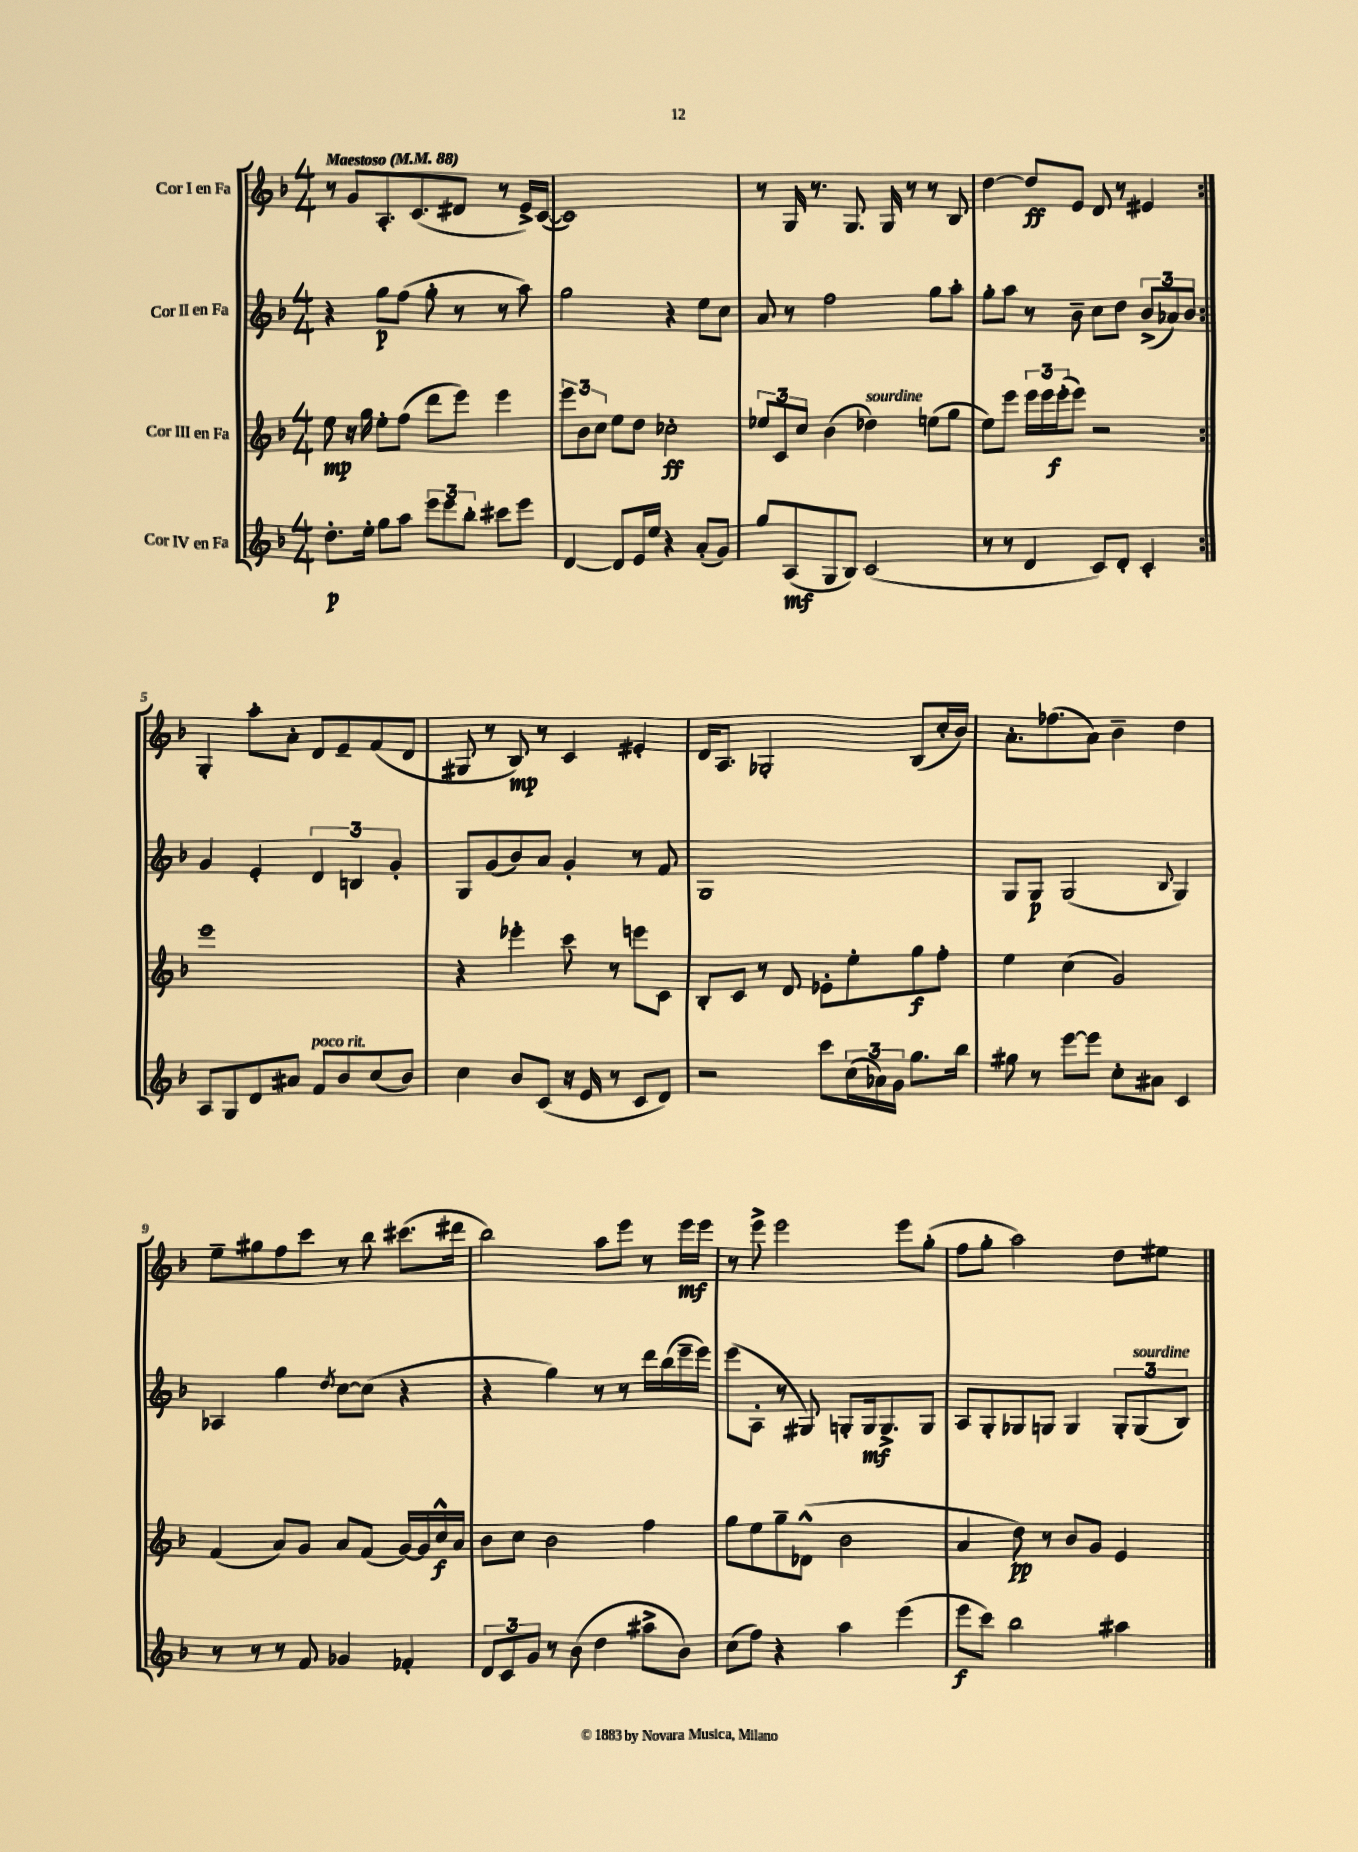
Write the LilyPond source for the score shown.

<<
\new StaffGroup <<
\new Staff = "s0" \with { instrumentName = "Cor I en Fa" } {
    \clef treble \key f \major \numericTimeSignature \time 4/4 \tempo "Maestoso" 4 = 88
    \repeat volta 2 { r8 g'8 a8.-. c'8.( dis'8 r8 e'16->) c'16~( |
    c'1) |
    r8 g16 r8. g8. g16 r8 r8 bes8 |
    d''4~ d''8\ff e'8 d'8 r8 eis'4 | }
    g4-. a''8-. a'8-. d'8 e'8-- f'8( d'8 |
    gis8 r8 bes8\mp) r8 c'4 eis'4-. |
    d'16 a8. ges2-. bes8( c''16-. bes'16) |
    a'8.-. fes''8.( a'8) bes'4-- d''4 |
    e''8-- gis''8 f''8 c'''8 r8 bes''8 cis'''8.( dis'''16 |
    bes''2) a''8 e'''8 r8 e'''16\mf e'''16 |
    r8 e'''8-> e'''2 e'''8 g''8-.( |
    f''8 g''8-. a''2) d''8 eis''8 \bar "|." |
}
\new Staff = "s1" \with { instrumentName = "Cor II en Fa" } {
    \clef treble \key f \major \numericTimeSignature \time 4/4
    \repeat volta 2 { r4 g''8\p f''8( g''8-. r8 r8 a''8) |
    g''2 r4 e''8 c''8 |
    a'8 r8 f''2 g''8 a''8-. |
    g''8-. a''8 r8 bes'8-- c''8 d''8 \tuplet 3/2 { bes'8->( aes'8) bes'8 } | }
    g'4 e'4-. \tuplet 3/2 { d'4 b4 g'4-. } |
    g8 g'8( bes'8) a'8 g'4-. r8 f'8 |
    g1 |
    g8 g8\p g2( \appoggiatura { bes8 } g4) |
    aes4 g''4 \acciaccatura { d''8 } c''8~ c''8( r4 |
    r4 g''4) r8 r8 d'''16 bes''16( e'''16-- e'''16) |
    e'''8( a8-. r8 gis8) g8-. g16\mf g8.-> g8 |
    a8 g8-. ges8 g8 g4 \tuplet 3/2 { g8-. g8^\markup { \italic "sourdine" }( bes8) } \bar "|." |
}
\new Staff = "s2" \with { instrumentName = "Cor III en Fa" } {
    \clef treble \key f \major \numericTimeSignature \time 4/4
    \repeat volta 2 { e''8\mp r16 g''16 e''8-. f''8( d'''8 e'''8) e'''4 |
    \tuplet 3/2 { e'''8 bes'8 c''8 } e''8 d''8 ces''2-.\ff |
    \tuplet 3/2 { ees''8 c'8 c''8 } bes'4( des''4^\markup { \italic "sourdine" }) e''8( g''8 |
    e''8) e'''8 \tuplet 3/2 { e'''16 e'''16 e'''16-.\f( } e'''8) r2 | }
    e'''1 |
    r4 ees'''4-. c'''8 r8 e'''8 c'8 |
    bes8-. c'8 r8 d'8 ees'8-. e''8-. g''8\f f''8-. |
    e''4 c''4( g'2) |
    f'4( a'8) g'8 a'8 f'8( g'16~) g'16 c''16-^\f a'16 |
    bes'8 c''8 bes'2 f''4 |
    g''8 e''8 g''8-- des'8-^( bes'2 |
    a'4 d''8\pp) r8 bes'8 g'8 e'4 \bar "|." |
}
\new Staff = "s3" \with { instrumentName = "Cor IV en Fa" } {
    \clef treble \key f \major \numericTimeSignature \time 4/4
    \repeat volta 2 { d''8.-.\p e''16-. g''8 a''8 \tuplet 3/2 { e'''8 e'''8 bes''8-. } cis'''8 e'''8 |
    d'4~ d'8 e'16 e''16 r4 a'8-.( g'8) |
    g''8 a8\mf( g8 bes8) c'2( |
    r8 r8 d'4 c'8) d'8-. c'4-. | }
    a8 g8 d'8 ais'8 f'8^\markup { \italic "poco rit." } bes'8 c''8( bes'8) |
    c''4 bes'8 c'8( r16 e'16 r8 c'8 d'8) |
    r2 c'''8 \tuplet 3/2 { c''16( aes'16) g'16 } g''8. bes''16 |
    gis''8 r8 e'''8~ e'''8 c''8-. ais'8 c'4 |
    r8 r8 r8 f'8 ges'4 fes'4-. |
    \tuplet 3/2 { d'8 c'8 g'8 } r8 bes'8( d''4 ais''8-> bes'8) |
    c''8( f''8) r4 a''4 e'''4( |
    e'''8\f c'''8) bes''2 ais''4 \bar "|." |
}
>>
>>
